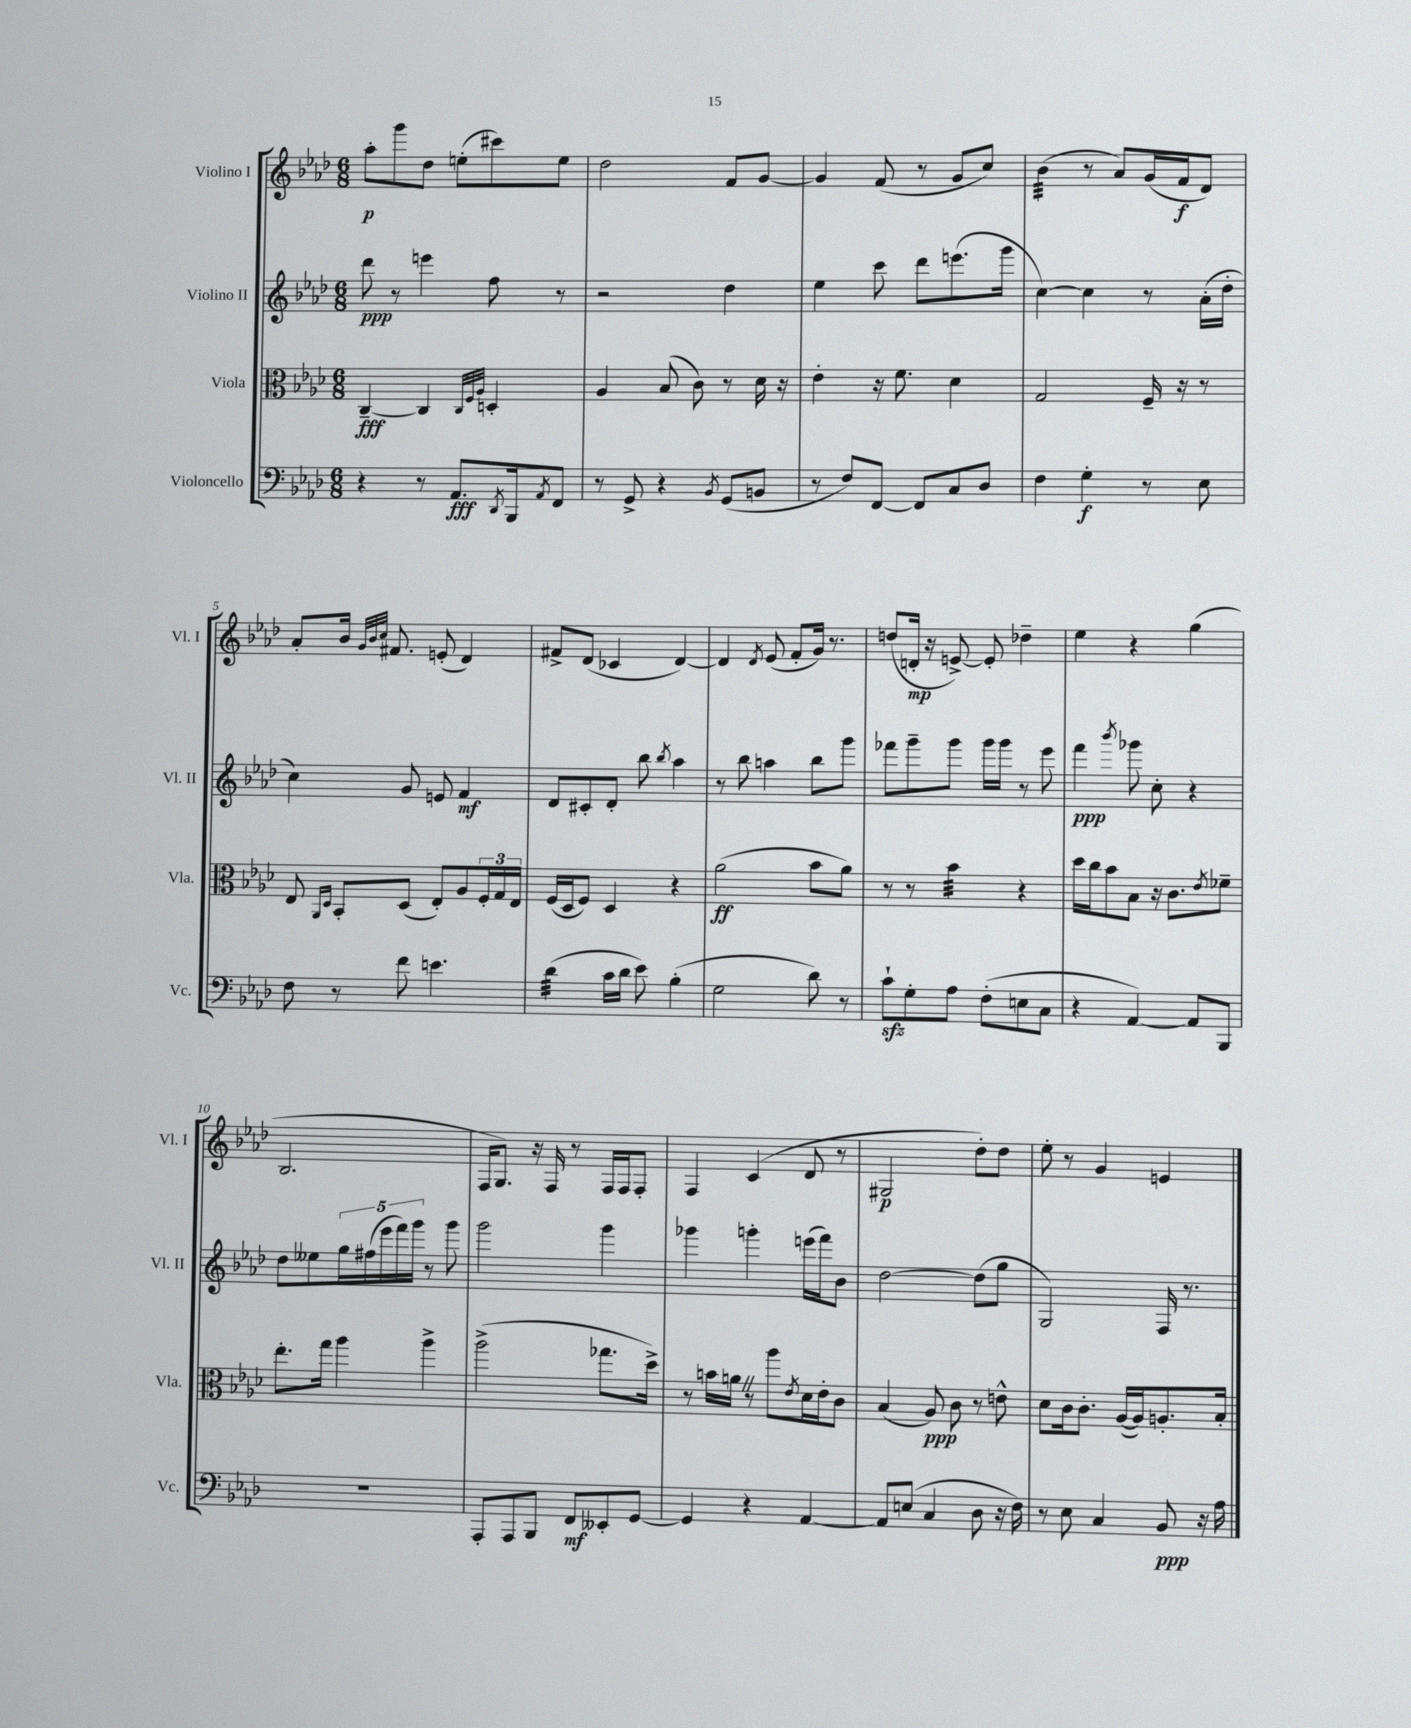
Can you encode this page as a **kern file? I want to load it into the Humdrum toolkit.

**kern	**kern	**kern	**kern
*staff4	*staff3	*staff2	*staff1
*clefF4	*clefC3	*clefG2	*clefG2
*k[b-e-a-d-]	*k[b-e-a-d-]	*k[b-e-a-d-]	*k[b-e-a-d-]
*M6/8	*M6/8	*M6/8	*M6/8
4r	[4C~	8ddd-	8aa-'
.	.	8r	8ggg
8r	4C]	4eee	8dd-
8.AA-	.	.	(8ee'
.	32qqC	.	.
.	32qqF	.	.
.	32qqA-	.	.
.	4D'	8ff	8ccc#)
8qDD-	.	.	.
16BBB-	.	.	.
8qAA-	.	.	.
8FF	.	8r	8ee
=	=	=	=
8r	4A-	2r	2dd-
8GG^	.	.	.
4r	(8B-	.	.
.	8c)	.	.
8qBB-	.	.	.
(8GG	8r	4dd-	8f
8BB	16d-	.	[8g
.	16r	.	.
=	=	=	=
8r	4e-'	4ee-	4g]
8F)	.	.	.
[8FF	16r	8ccc	(8f
.	8.f	.	.
8FF]	.	8ddd-	8r
8C	4d-	(8.eee	8g
8D-	.	.	8cc)
.	.	16ggg	.
=	=	=	=
4F	2G	[4cc)	(4b-
4G'	.	4cc]	8r
.	.	.	8a-)
8r	16F~	8r	(16g
.	16r	.	16f
8E-	8r	(16a-'	8d-)
.	.	16dd-'	.
=	=	=	=
8F	8E-	4cc)	8a-'
.	16qqAA-	.	.
.	16qqD-	.	.
8r	8BB-'	.	16b-
.	.	.	32qqg
.	.	.	32qqb-
.	.	.	32qqcc
.	.	.	8.f#
8f	(8D-	8g	.
4.e	8E-')	8e	(8e'
.	8A-	4f	4d-)
.	24F'	.	.
.	24G	.	.
.	24E-	.	.
=	=	=	=
(4d-	(16F	8d-	8f#^
.	16D-	.	.
.	8F)	8c#'	(8d-
16c	4D-	8d-'	4c-
16d-	.	.	.
8e-)	.	8bb-	.
.	.	8qbb-	.
(4B-'	4r	4aa-	[4d-)
=	=	=	=
2G	(2a-	8r	4d-]
.	.	8bb-	.
.	.	.	8qd-
.	.	4aa	(8e-
.	.	.	8f'
8d-)	8b-	8bb-	16g)
.	.	.	8.r
8r	8a-)	8ggg	.
=	=	=	=
8c`	8r	8fff-	(8dd
8G'	8r	8ggg~	16d'
.	.	.	16r
8A-	4b-	8ggg	[8e^)
(8F'	.	16ggg	8e']
.	.	16ggg	.
8E	4r	8r	4dd-~
8C	.	8eee-	.
=	=	=	=
4r	16dd-	4fff	4ee-
.	16cc	.	.
.	8b-	.	.
.	.	8qbbb-	.
[4AA-)	8B-	8ggg-	4r
.	16r	8cc'	.
.	8.c	.	.
8AA-]	.	4r	(4gg
.	8qe-	.	.
8BBB-	8f-~	.	.
=	=	=	=
2.r	8.ee-'	8dd-	2.B-
.	.	8ee--	.
.	16gg	.	.
.	4aa-	20gg	.
.	.	(20ff#	.
.	.	20eee-	.
.	.	20fff)	.
.	.	20ggg	.
.	4aa-^	8r	.
.	.	8ggg	.
=	=	=	=
8AAA-'	(2aa-^	2ggg	16F
.	.	.	8.G)
8AAA-	.	.	.
8BBB-	.	.	16r
.	.	.	16F
8FF	.	.	8r
8EE--'	8.gg-	4ggg	16F
.	.	.	16F
[8GG	.	.	8F'
.	16dd-^)	.	.
=	=	=	=
4GG]	8r	4ggg-	4F
.	16b	.	.
.	16a	.	.
4r	8r	4ggg'	(4c
.	8aa-	.	.
.	8qe-	.	.
[4AA-	16d-	(16eee	8d-
.	16e-'	16fff)	.
.	8c	8b-	8r
=	=	=	=
8AA-]	(4B-	[2dd-	2G#
(8E	.	.	.
4C	8A-)	.	.
.	8c	.	.
8D-	8r	(8dd-]	8dd-')
16r	8e^^	8gg	8dd-
16F)	.	.	.
=	=	=	=
8r	8d-	2G)	8ee-'
8E-	16c	.	8r
.	8.c'	.	.
4C	.	.	4g
.	([16A-	.	.
.	16A-])	.	.
8BB-	8.A'	16F	4e
.	.	8.r	.
16r	.	.	.
16A-	16B-'	.	.
==	==	==	==
*-	*-	*-	*-
